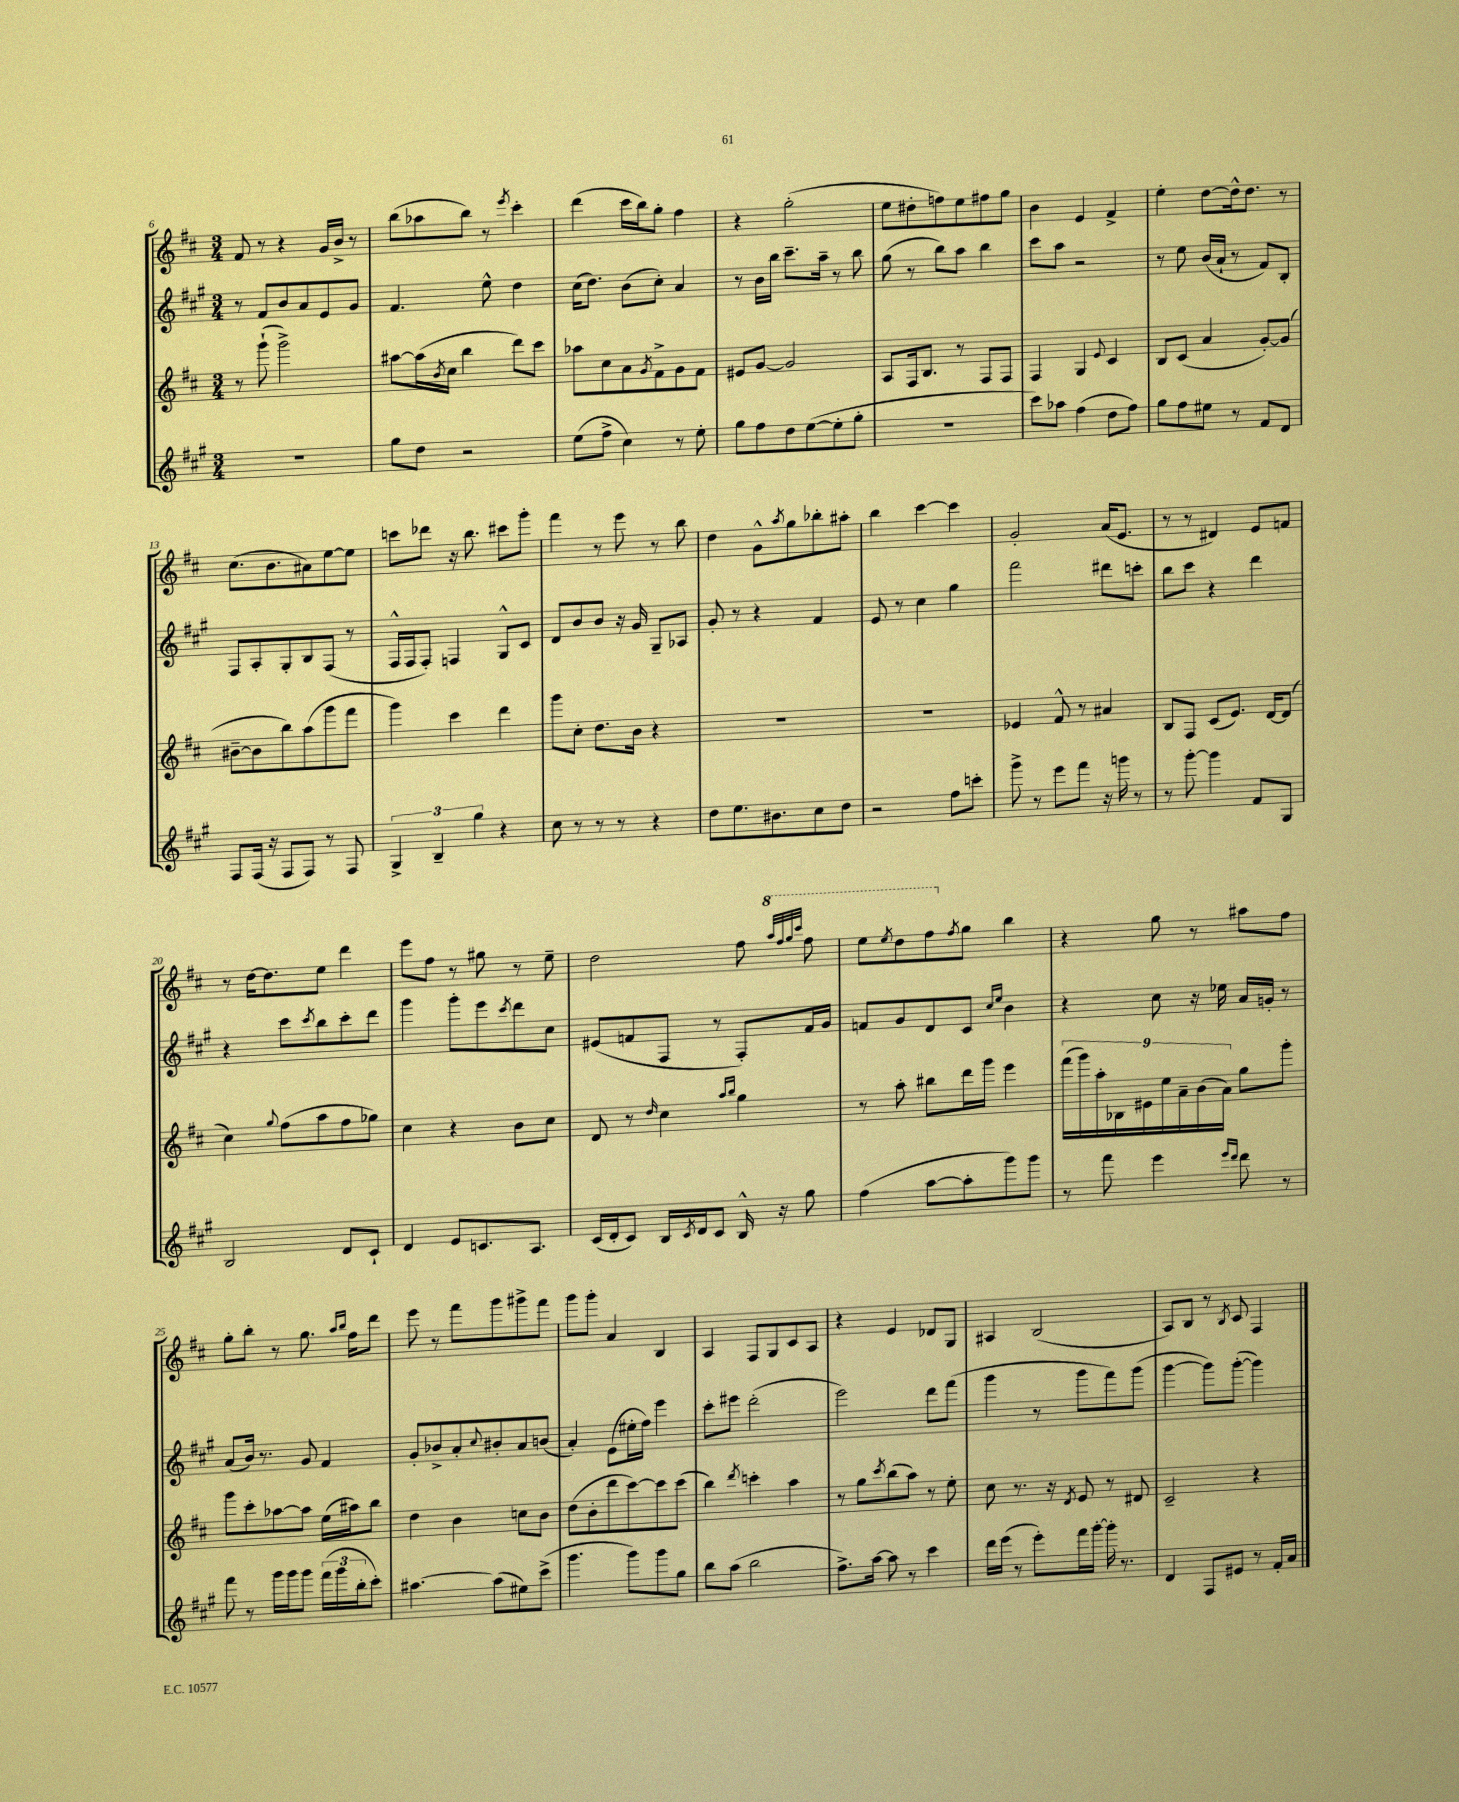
<<
\new StaffGroup <<
\new Staff = "s0" {
    \clef treble \key d \major \numericTimeSignature \time 3/4
    fis'8 r8 r4 g'16 b'16-> r8 |
    b''8( aes''8 b''8) r8 \acciaccatura { e'''8 } cis'''4-. |
    d'''4( cis'''16 b''16) g''8-. fis''4 |
    r4 g''2-.( |
    e''8 dis''8-. f''8) e''8 fis''8 g''8 |
    b'4 e'4 fis'4-> |
    e''4-. d''8~ d''16-^ d''8. r8 |
    cis''8.( b'8. ais'8) e''8~ e''8 |
    c'''8 des'''8 r16 b''8. cis'''8 g'''8-. |
    fis'''4 r8 e'''8 r8 b''8 |
    d''4 g'8-^ \acciaccatura { a''8 } g''8 bes''8-. ais''8-. |
    b''4 cis'''4~ cis'''4 |
    g'2-. a'16( e'8. |
    r8 r8 dis'4) e'8 f'8 |
    r8 d''16~ d''8. e''8 d'''4 |
    e'''8 fis''8 r8 gis''8 r8 e''8-- |
    d''2 fis''8 \ottava #1 \grace { a'''32 fis'''32 g'''32 cis''''32 } fis'''8 |
    e'''8 \acciaccatura { e'''8 } d'''8 fis'''8 \ottava #0 \acciaccatura { fis''8 } g''8 b''4 |
    r4 g''8 r8 ais''8 fis''8 |
    g''8-. b''8-. r8 g''8. \grace { a''16 b''16 } fis''16 d'''8 |
    e'''8 r8 fis'''8 g'''8 gis'''8-> fis'''8 |
    g'''8 g'''8-. a'4 b4 |
    a4 fis8 g8 cis'8 a8 |
    r4 e'4 des'8 g8 |
    ais4 b2( |
    a8) b8 r8 \acciaccatura { b8 } cis'8 fis4 \bar "|." |
}
\new Staff = "s1" {
    \clef treble \key a \major \numericTimeSignature \time 3/4
    r8 fis'8 b'8 a'8 e'8 gis'8 |
    fis'4. e''8-^ d''4 |
    cis''16( d''8.) b'8( cis''8-.) a'4 |
    r8 b'16 b''16 cis'''8.-- a''16-- r8 b''8 |
    gis''8( r8 b''8) a''8 b''4 |
    cis'''8 a''8 r2 |
    r8 e''8 b'16( a'16-! r8 fis'8) b8-. |
    fis8 a8-. gis8-. b8 fis8( r8 |
    fis16-^ fis16 fis8-.) f4 gis8-^ cis'8 |
    d'8 b'8 b'8 r16 gis'16 gis8-- aes8 |
    gis'8-. r8 r4 fis'4 |
    e'8 r8 cis''4 gis''4 |
    fis'''2 dis'''8 c'''8-. |
    b''8 cis'''8 r4 d'''4 |
    r4 cis'''8 \acciaccatura { cis'''8 } b''8 cis'''8-. d'''8 |
    gis'''4 gis'''8-. e'''8 \acciaccatura { cis'''8 } d'''8 cis''8 |
    eis'8( f'8 fis8 r8 fis8-.) f'16 gis'16 |
    f'8 gis'8 d'8 cis'8 \grace { cis''16 e''16 } b'4 |
    r4 cis''8 r16 ees''16 a'16 g'16-. r8 |
    a'8( b'16) r8. gis'8 fis'4 |
    gis'8-. bes'8-> a'8-. \appoggiatura { cis''8 } bis'8-. a'8 b'8( |
    a'4-.) e'8( eis''16-. fis''16) e'''4 |
    cis'''8-. eis'''8 d'''2-.( |
    e'''2) d'''8 fis'''8( |
    gis'''4 r8 gis'''8 fis'''8) gis'''8( |
    gis'''4~ gis'''8) gis'''8~-.( gis'''4) \bar "|." |
}
\new Staff = "s2" {
    \clef treble \key d \major \numericTimeSignature \time 3/4
    r8 g'''8-!( g'''2->) |
    ais''8~ ais''16( \acciaccatura { b'8 } cis''16 b''4 d'''8) cis'''8 |
    aes''8 cis''8 a'8 \acciaccatura { g'8 } fis'8-> g'8 fis'8 |
    eis'8 g'8~ g'2 |
    a8 fis16 b8. r8 fis8 fis8 |
    fis4 g4 \appoggiatura { e'8 } cis'4 |
    b8 cis'8( a'4 g'8~-.) g'8( |
    bis'8~-- bis'8 b''8) a''8( g'''8 fis'''8 |
    g'''4) cis'''4 d'''4 |
    g'''8 cis''8-. d''8. b'16 r4 |
    R2. |
    R2. |
    ees'4 fis'8-^ r8 ais'4 |
    b8 fis8 cis'8( e'8.) d'16~ d'8( |
    cis''4) \appoggiatura { g''8 } fis''8( a''8 fis''8 ges''8) |
    cis''4 r4 b'8 cis''8 |
    d'8 r8 \grace { d''16 } cis''4 \grace { a''16 b''16 } g''4 |
    r8 a''8-. bis''8 d'''16 g'''16 e'''4 |
    \tuplet 9/8 { fis'''16( g'''16) a''16-. bes16 eis'16 e''16 a'16-- b'16( a'16) } g''8 g'''8-. |
    g'''8 cis'''8-. aes''8~ aes''8 e''16( ais''16) b''8 |
    d''4 b'4 c''8 b'8 |
    d''8( b'8-. d'''8 cis'''8~) cis'''8 cis'''8( |
    b''4) \acciaccatura { d'''8 } c'''4-. a''4 |
    r8 g''8 \acciaccatura { cis'''8 } b''8( a''8) r8 e''8-. |
    cis''8 r8. r16 \acciaccatura { d'8 } e'8 r8 dis'8 |
    cis'2-- r4 \bar "|." |
}
\new Staff = "s3" {
    \clef treble \key a \major \numericTimeSignature \time 3/4
    R2. |
    gis''8 d''8 r2 |
    e''8( fis''8-> cis''4) r8 e''8-. |
    gis''8 fis''8 d''8 e''8~( e''8-. gis''8-. |
    R2. |
    cis'''8) aes''8 fis''4( d''8 fis''8) |
    gis''8 fis''8 eis''8 r8 fis'8 d'8 |
    fis8 fis16( r16 fis8 fis8) r8 fis8 |
    \tuplet 3/2 { gis4-> b4-- gis''4 } r4 |
    cis''8 r8 r8 r8 r4 |
    d''8 e''8. bis'8. cis''8 d''8 |
    r2 fis''8 c'''8-. |
    gis'''8-> r8 e'''8 fis'''8 r16 g'''16 r8 |
    r8 gis'''8~-. gis'''4 fis'8 gis8 |
    b2 d'8 cis'8-! |
    d'4 e'8 c'8. a8. |
    cis'16( d'16-. cis'8) b16 \acciaccatura { cis'8 } d'16 cis'8 b16-^ r16 gis''8 |
    fis''4( a''8~ a''8-. gis'''8) gis'''8 |
    r8 fis'''8 e'''4 \grace { e'''16 d'''16 } d'''8 r8 |
    fis'''8 r8 gis'''16 gis'''16 gis'''8 \tuplet 3/2 { fis'''16( gis'''16 b''16-. } cis'''8-.) |
    ais''4.~ ais''8( eis''8) cis'''8->( |
    gis'''4. gis'''8) gis'''8 gis''8 |
    b''8 a''8( b''2 |
    fis''8.->) a''16~ a''8 r8 cis'''4 |
    d'''16 e'''16( r8 e'''8-.) fis'''16 gis'''16~-. gis'''16-. r8. |
    d'4 fis8 eis'8 r8 fis'16-. a'16 \bar "|." |
}
>>
>>
\layout { \context { \Score currentBarNumber = #6 } }
